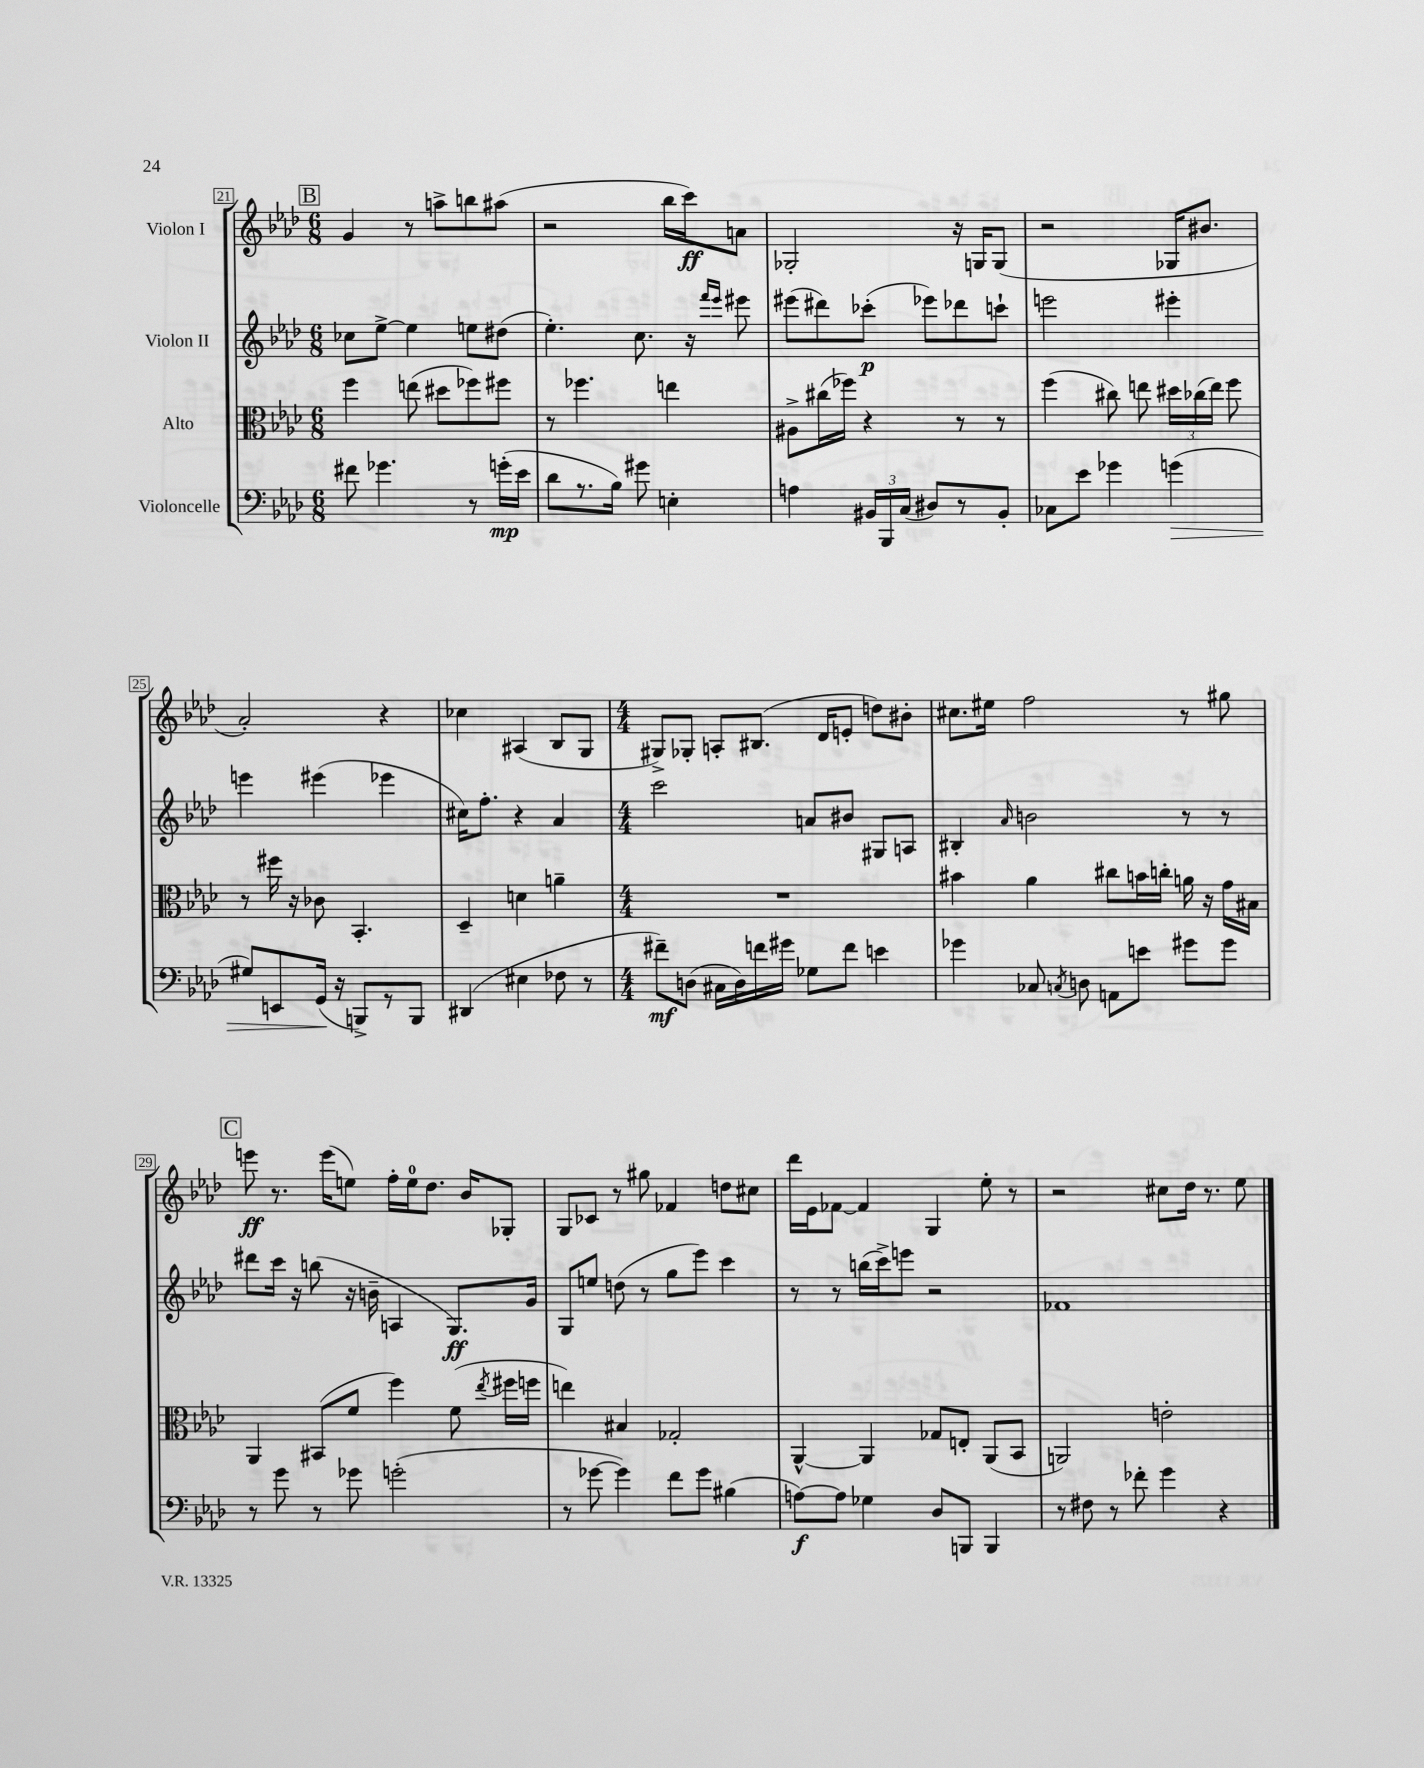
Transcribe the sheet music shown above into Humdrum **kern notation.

**kern	**dynam	**kern	**kern	**dynam	**kern	**dynam
*part4	*part4	*part3	*part2	*part2	*part1	*part1
*staff4	*staff4	*staff3	*staff2	*staff2	*staff1	*staff1
*I"Violoncelle	*	*I"Alto	*I"Violon II	*	*I"Violon I	*
*clefF4	*	*clefC3	*clefG2	*	*clefG2	*
*k[b-e-a-d-]	*	*k[b-e-a-d-]	*k[b-e-a-d-]	*	*k[b-e-a-d-]	*
*M6/8	*	*M6/8	*M6/8	*	*M6/8	*
!!LO:REH:place=s1:t=B
=21	=21	=21	=21	=21	=21	=21
8f#X\	.	4ff\	8cc-X\L	.	4g/	.
4.g-X\	.	.	[8ee-^\J	.	.	.
.	.	(8een\	4ee-\]	.	8r	.
.	.	8dd#X\L	.	.	8aan^\L	.
8r	.	8ff-X\)	8een\L	.	8bbn\	.
(16gn'\LL	mp	8ff#X\J	(8dd#X\J	.	(8aa#X\J	.
16e-\JJ	.	.	.	.	.	.
=22	=22	=22	=22	=22	=22	=22
8d-\L	.	8r	4.ee-'\)	.	2r	.
8.r	.	4.ff-X\	.	.	.	.
16B-\Jk)	.	.	.	.	.	.
8g#X\	.	.	8.cc\	.	.	.
4En'\	.	4een\	.	.	16bb-\LL	.
.	.	.	16r	.	16ccc\J)	ff
.	.	.	16qqfff/LL	.	.	.
.	.	.	16qqeee-/JJ	.	.	.
.	.	.	8eee#X\	.	8an\J	.
=23	=23	=23	=23	=23	=23	=23
4An\	.	8A#X^\L	(8eee#X\L	.	2G-X'/	.
.	.	(16cc#X\L	8ddd#X\)	.	.	.
.	.	16ff-X\JJ)	.	.	.	.
24BB#X/LL	.	4r	(8ccc-X'\J	p	.	.
24BBB-/	.	.	.	.	.	.
(24C/JJ	.	.	.	.	.	.
8D#X/L)	.	.	8eee-X\L)	.	.	.
8r	.	8r	8ddd-X\	.	16r	.
.	.	.	.	.	16Gn/KL	.
8BB#'/J	.	8r	8cccn`\J	.	(8G/J	.
=24	=24	=24	=24	=24	=24	=24
8C-X\L	.	(4ff\	2eeen\	.	2r	.
8e-\J	.	.	.	.	.	.
4g-X\	.	8cc#X\)	.	.	.	.
.	.	8een\	.	.	.	.
!	!LO:HP:b	!	!	!	!	!
(4gn\	>	24dd#X\LL	4eee#X'\	.	16G-X/KL	.
.	.	(24cc-X\	.	.	.	.
.	.	.	.	.	8.b#X/J	.
.	.	24ee\JJ)	.	.	.	.
.	.	8ff\	.	.	.	.
!!LO:LB:g=z
=25	=25	=25	=25	=25	=25	=25
8G#X/L)	.	8r	4eeen\	.	2a-'/)	.
8EEn/	.	16ff#X\	.	.	.	.
.	.	16r	.	.	.	.
(16GG/Jk	.	8c-X\	(4eee#X\	.	.	.
16r	]	.	.	.	.	.
8BBBn^/L)	.	4.BB-'/	.	.	.	.
8r	.	.	4eee-X\	.	4r	.
8BBB/J	.	.	.	.	.	.
=26	=26	=26	=26	=26	=26	=26
(4DD#X/	.	4D-~/	16cc#X\KL)	.	4cc-X\	.
.	.	.	8.ff'\J	.	.	.
4E#X\	.	4dn\	4r	.	(4A#X/	.
8F-X\	.	4an~\	4a-/	.	8B-/L	.
8r	.	.	.	.	8G/J	.
=27	=27	=27	=27	=27	=27	=27
*M4/4	*	*M4/4	*M4/4	*	*M4/4	*
8f#X~\L)	mf	1r	2ccc\	.	8G#X^/L)	.
(8Dn\J	.	.	.	.	8G-X'/J	.
16C#X\LL	.	.	.	.	8An'/L	.
16D\)	.	.	.	.	.	.
16fn\	.	.	.	.	(8.B#X/J	.
16g#X\JJ	.	.	.	.	.	.
8G-X\L	.	.	8an/L	.	.	.
.	.	.	.	.	16d-/KL	.
8f\J	.	.	8b#X/J	.	8en'/J	.
4en\	.	.	8G#X/L	.	8ddn\L)	.
.	.	.	8An/J	.	8b#X'\J	.
=28	=28	=28	=28	=28	=28	=28
4g-X\	.	4b#X\	4B#X'/	.	8.cc#X\L	.
.	.	.	.	.	16ee#X\Jk	.
.	.	.	16qqa-/	.	.	.
8C-X/	.	4a-\	2bn\	.	2ff\	.
8qCn/	.	.	.	.	.	.
8Dn\	.	.	.	.	.	.
8AAn\L	.	8cc#X\L	.	.	.	.
8en\J	.	16bn\L	.	.	.	.
.	.	16ccn'\JJ	.	.	.	.
8g#X\L	.	16an\	8r	.	8r	.
.	.	16r	.	.	.	.
8g#\J	.	16g\LL	8r	.	8gg#X\	.
.	.	16B#X\JJ	.	.	.	.
!!LO:LB:g=z
!!LO:REH:place=s1:t=C
=29	=29	=29	=29	=29	=29	=29
8r	.	4AA-/	8ddd#X\L	.	8eeen\	ff
8g\	.	.	16ccc\Jk	.	8.r	.
.	.	.	16r	.	.	.
8r	.	(8BB#X/L	(8bbn\	.	.	.
.	.	.	.	.	(16eee\KL	.
8g-X\	.	8f/J	16r	.	8een\J)	.
.	.	.	16bn~\	.	.	.
(2gn'\	.	4ff\)	4An/	.	16ff'\LL	.
.	.	.	.	.	16ee\J	.
.	.	.	.	.	8.dd-\J	.
.	.	(8f\	8.G/L)	ff	.	.
.	.	.	.	.	16b-/KL	.
.	.	8qee-/	.	.	.	.
.	.	16ff#X\LL	.	.	8G-X'/J	.
.	.	16ffn\JJ	16g/Jk	.	.	.
=30	=30	=30	=30	=30	=30	=30
8r	.	4een\)	8G/L	.	8G/L	.
[8g-X\	.	.	8een/J	.	8c-X/J	.
4g-\])	.	4B#X/	(8ddn\	.	8r	.
.	.	.	8r	.	8gg#X\	.
8f\L	.	2G-X'/	8gg\L	.	4f-X/	.
8g-\J	.	.	8eee-\J)	.	.	.
(4B#X\	.	.	4ccc\	.	8ddn\L	.
.	.	.	.	.	8cc#X\J	.
=31	=31	=31	=31	=31	=31	=31
[8An\L)	f	[4AA-^^/	8r	.	16ddd-\LL	.
.	.	.	.	.	16e-\J	.
8A\J]	.	.	8r	.	[8f-X\J	.
4G-X\	.	4AA-/]	(16bbn\LL	.	4f-/]	.
.	.	.	16ccc^\J)	.	.	.
.	.	.	8eeen\J	.	.	.
8D-/L	.	8G-X/L	2r	.	4G/	.
8BBBn/J	.	8En'/J	.	.	.	.
4BBB/	.	(8AA-/L	.	.	8ee-'\	.
.	.	8BB-/J	.	.	8r	.
=32	=32	=32	=32	=32	=32	=32
8r	.	2AAn/)	1f-X	.	2r	.
8F#X\	.	.	.	.	.	.
8r	.	.	.	.	.	.
8f-X'\	.	.	.	.	.	.
4g\	.	2en'\	.	.	8cc#X\L	.
.	.	.	.	.	16dd-\Jk	.
.	.	.	.	.	8.r	.
4r	.	.	.	.	.	.
.	.	.	.	.	8ee-\	.
==	==	==	==	==	==	==
*-	*-	*-	*-	*-	*-	*-
